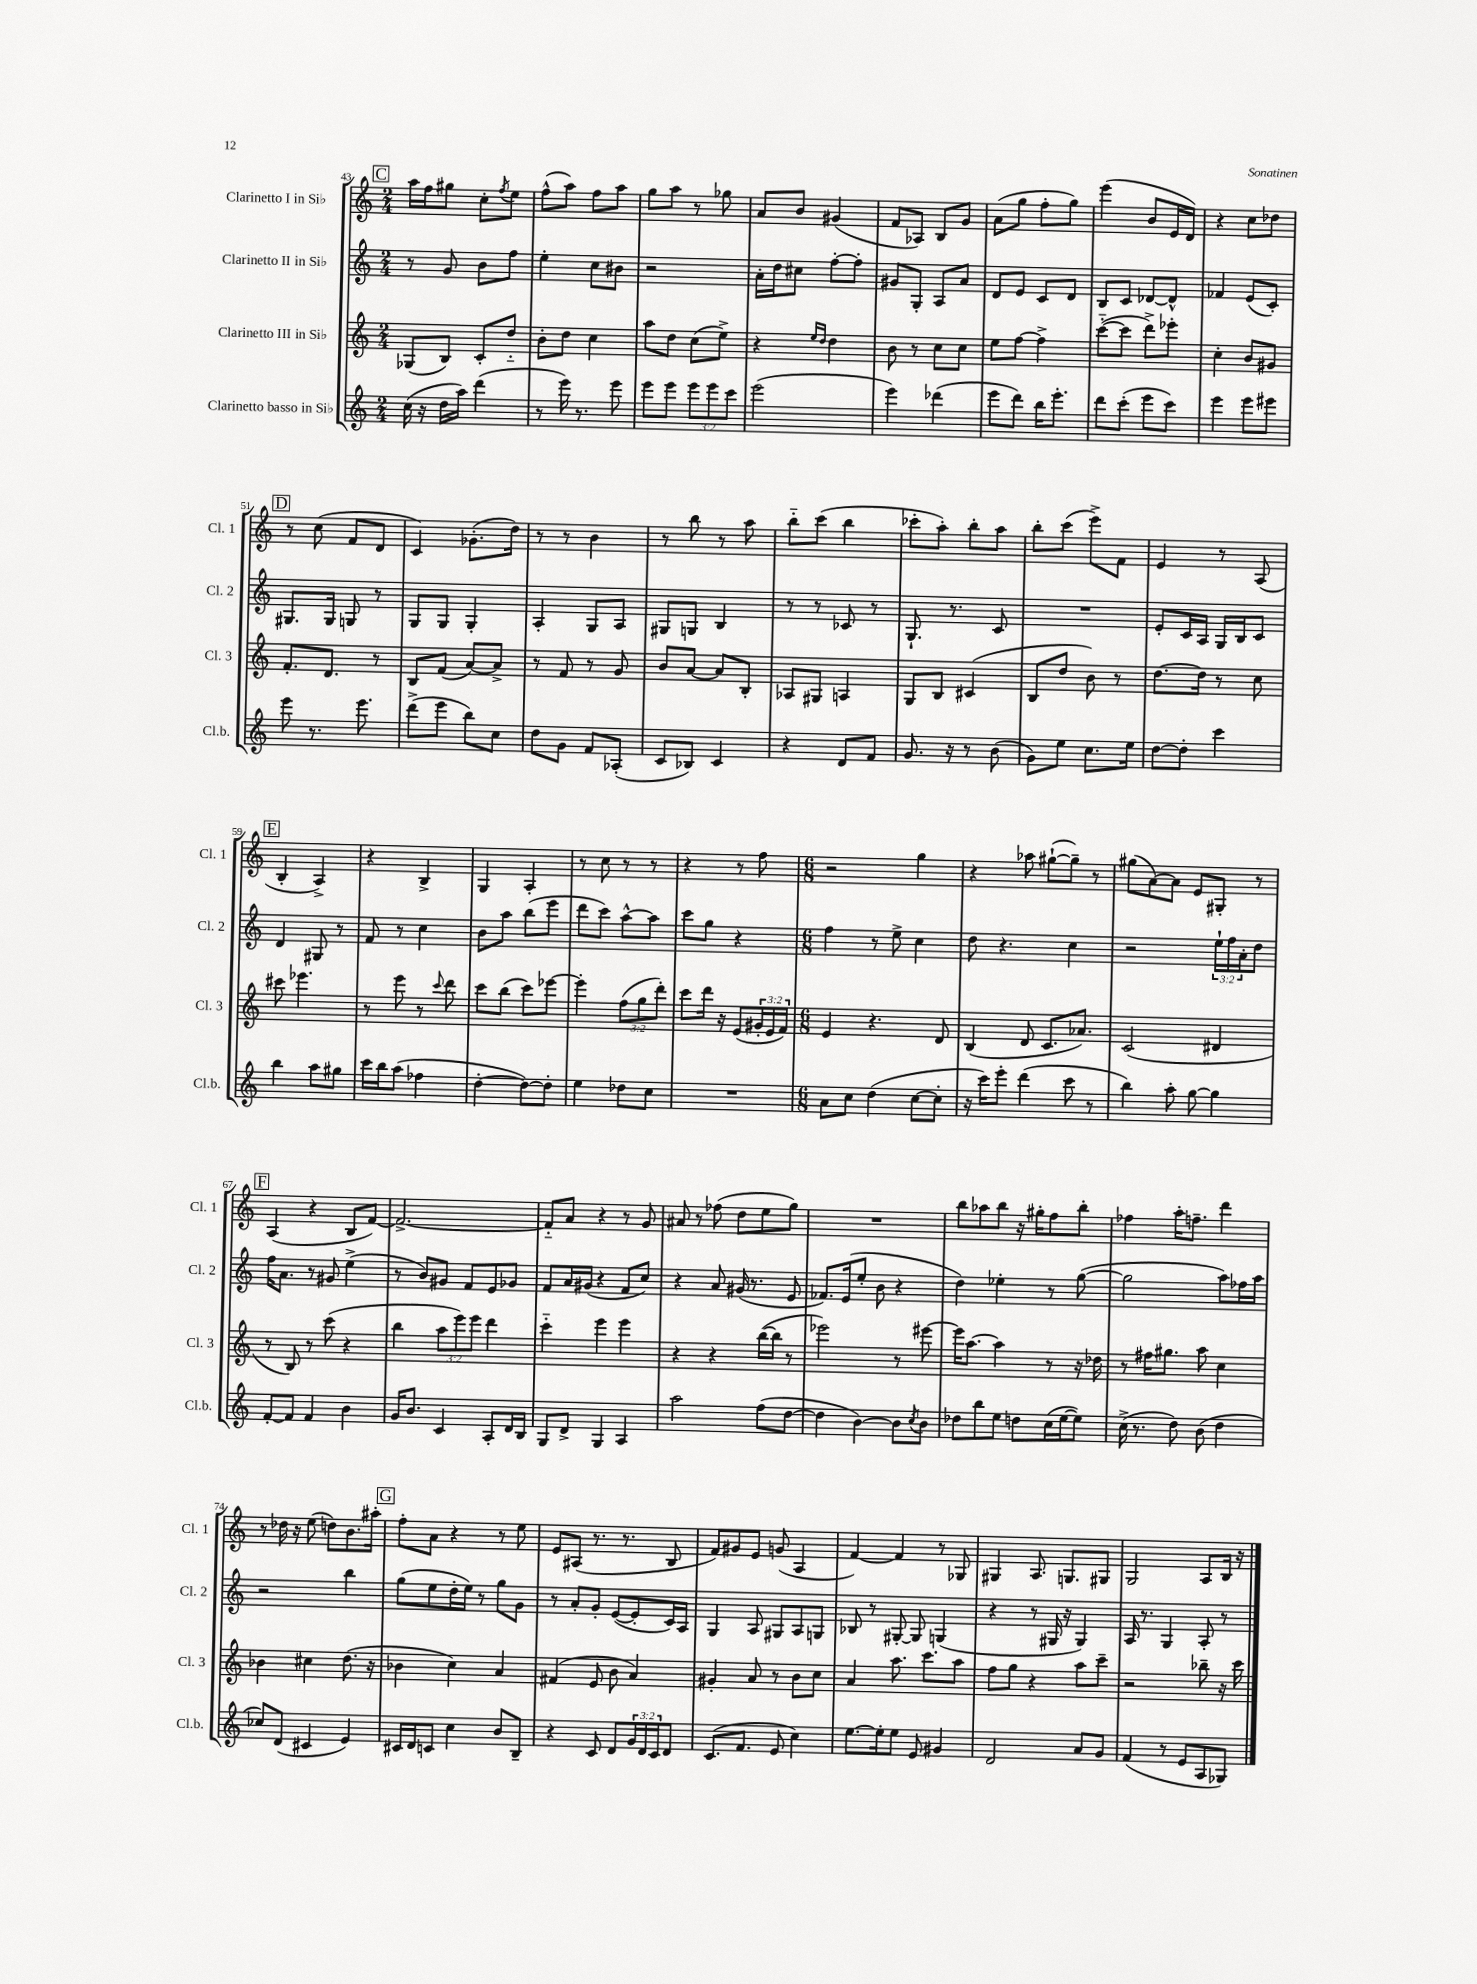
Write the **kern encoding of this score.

**kern	**kern	**kern	**kern
*part4	*part3	*part2	*part1
*staff4	*staff3	*staff2	*staff1
*I"Clarinetto basso in Si♭	*I"Clarinetto III in Si♭	*I"Clarinetto II in Si♭	*I"Clarinetto I in Si♭
*I'Cl.b.	*I'Cl. 3	*I'Cl. 2	*I'Cl. 1
*clefG2	*clefG2	*clefG2	*clefG2
*k[]	*k[]	*k[]	*k[]
*M2/4	*M2/4	*M2/4	*M2/4
!!LO:REH:place=s1:t=C
=43	=43	=43	=43
(16cc\	(8G-X/L	8r	16aa\LL
16r	.	.	16ff\J
16dd\LL	8B/J)	8g/	8gg#X\J
16aa\JJ)	.	.	.
(4ddd\	8c'/L	8b\L	8cc'\L
.	.	.	8qff/
.	8dd/J	8ff\J	8ee\J
=44	=44	=44	=44
8r	8b'\L	4ee'\	(8ff^^\L
16eee\)	8dd\J	.	8aa\J)
8.r	.	.	.
.	4cc\	8cc\L	8ff\L
8eee\	.	8b#X\J	8aa\J
=45	=45	=45	=45
8eee\L	8aa\L	2r	8gg\L
8eee\J	8dd\J	.	8aa\J
12eee\L	(8cc\L	.	8r
12eee\	.	.	.
.	8ee^\J)	.	8gg-X\
12ccc\J	.	.	.
=46	=46	=46	=46
(2eee\	4r	16a'\LL	8a/L
.	.	16dd\J	.
.	.	8cc#X\J	8b/J
.	16qqee/LL	.	.
.	16qqdd/JJ	.	.
.	4dd\	[8ff'\L	(4g#X/
.	.	8ff'\J]	.
=47	=47	=47	=47
4eee\)	8b\	8g#X/L	8f/L
.	8r	8G'/J	8A-X/J)
(4ddd-X\	8cc\L	8A/L	8B/L
.	8cc\J	8a/J	8g/J
=48	=48	=48	=48
8eee\L	8ee\L	8d/L	(8a\L
8ddd\J)	[8ff\J	8e/J	8gg\J
16bb\KL	4ff^\]	8c/L	8ff'\L
8.eee'\J	.	.	.
.	.	8d/J	8gg\J)
=49	=49	=49	=49
8ddd\L	([8ccc\L	8B/L	(4eee\
(8ccc'\J	8ccc\J]	8c/J	.
8eee\L	8ddd^\L)	[8d-X/L	8b/L
8ccc\J)	8eee-X'\J	8d-^^/J]	16e/L
.	.	.	16d/JJ)
=50	=50	=50	=50
4eee\	4cc'\	4f-X/	4r
8eee\L	8b/L	(8e/L	8cc\L
8eee#X\J	8g#X/J	8c'/J)	8dd-X\J
!!LO:LB:g=z
!!LO:REH:place=s1:t=D
=51	=51	=51	=51
8eee\	8.f'/L	8.G#X/L	8r
8.r	.	.	(8cc\
.	8.d/J	16G#/Jk	.
.	.	8Gn/	8f/L
8.eee\	.	.	.
.	8r	8r	8d/J
=52	=52	=52	=52
(8ddd^\L	8B/L	8G/L	4c/)
8eee\J	(8f/J	8G/J	.
8bb\L)	[8a/L)	4G'/	(8.g-X'\L
8cc\J	8a^/J]	.	.
.	.	.	16dd\Jk)
=53	=53	=53	=53
8dd\L	8r	4A'/	8r
8g\J	8f/	.	8r
8f/L	8r	8G/L	4b\
(8A-X'/J	8g/	8A/J	.
=54	=54	=54	=54
8c/L	8b/L	8G#X/L	8r
8B-X/J)	[8a/J	8Gn/J	8bb\
4c/	8a/L]	4B/	8r
.	8B'/J	.	8aa\
=55	=55	=55	=55
4r	8A-X/L	8r	8bb\L
.	8G#X/J	8r	(8ccc\J
8d/L	4An/	8c-X/	4bb\
8f/J	.	8r	.
=56	=56	=56	=56
8.g/	8G/L	8.G`/	8ccc-X'\L
.	8B/J	.	8aa'\J)
16r	.	8.r	.
8r	(4c#X/	.	8bb'\L
(8b\	.	8c/	8aa\J
=57	=57	=57	=57
8g\L)	8B/L	2r	8bb'\L
8ee\J	8dd/J	.	(8ccc\J
8.cc\L	8b\)	.	8eee^\L)
.	8r	.	8f\J
16ee\Jk	.	.	.
=58	=58	=58	=58
[8dd\L	[8.dd\L	8e'/L	4e/
8dd'\J]	.	16c/L	.
.	16dd\Jk]	16A/JJ	.
4ccc\	8r	16G/LL	8r
.	.	16B/J	.
.	8cc\	8c/J	(8A/
!!LO:LB:g=z
!!LO:REH:place=s1:t=E
=59	=59	=59	=59
4bb\	8ccc#X\	4d/	4B'/
.	4.eee-X\	.	.
8aa\L	.	8G#X/	4A^/)
8gg#X\J	.	8r	.
=60	=60	=60	=60
16ccc\LL	8r	8f/	4r
16bb\J	.	.	.
(8aa\J	8eee\	8r	.
4ff-X\	8r	4cc\	4B^/
.	8qqccc/	.	.
.	8ddd\	.	.
=61	=61	=61	=61
[4dd'\	8ccc\L	8b\L	4G/
.	(8bb\J	8aa\J	.
8dd\L_)	8ccc\L)	(8bb\L	4A'/
8dd'\J]	[8eee-X\J	8eee\J	.
=62	=62	=62	=62
4ee\	4eee-'\]	8ddd\L	8r
.	.	8ccc\J)	8cc\
8dd-X\L	(12ff\L	[8aa^^\L	8r
.	12gg\	.	.
8cc\J	.	8aa\J]	8r
.	12ddd'\J)	.	.
=63	=63	=63	=63
2r	8ccc\L	8ccc\L	4r
.	16ddd\Jk	8gg\J	.
.	16r	.	.
.	(8e/L	4r	8r
.	24g#X'/L	.	8ff\
.	24e/	.	.
.	24f/JJ)	.	.
=64	=64	=64	=64
*M6/8	*M6/8	*M6/8	*M6/8
8a\L	4e/	4ff\	2r
8cc\J	.	.	.
(4dd\	4.r	8r	.
.	.	8ee^\	.
[8cc\L	.	4cc\	4gg\
8cc'\J]	8d/	.	.
=65	=65	=65	=65
16r	(4B/	8dd\	4r
16ccc\KL)	.	.	.
8eee'\J	.	4.r	.
(4ddd\	8d/	.	8aa-X\
.	8.c/L	.	([8gg#X`\L
8ccc\	.	4cc\	8gg#~\J])
.	8.a-X/J)	.	.
8r	.	.	8r
=66	=66	=66	=66
4bb\)	(2c/	2r	(8gg#X\L
.	.	.	[8a\)
8aa'\	.	.	8a\J]
[8gg\	.	.	8e/L
4gg\]	4d#X/	24ee`\LL	8G#X'/J
.	.	24ff\	.
.	.	24a'\J	.
.	.	8dd\J	8r
!!LO:LB:g=z
!!LO:REH:place=s1:t=F
=67	=67	=67	=67
[8f'/L	8r	16ff\KL	(4A/
.	.	8.a\J	.
8f/J]	8B/)	.	.
4f/	8r	8r	4r
.	(8ccc\	8g#X/	.
4b\	4r	(4ee^\	8B/L
.	.	.	[8f/J)
=68	=68	=68	=68
16g/KL	4bb\	8r	2.f^/_
8.b/J	.	.	.
.	.	8b/L)	.
4c/	12aa\L	8g#X/J	.
.	12eee\)	.	.
.	.	8f/L	.
.	12eee\J	.	.
8A'/L	4ddd\	8e/	.
16d/L	.	8g-X/J	.
16B/JJ	.	.	.
=69	=69	=69	=69
8G/L	4ccc\	8f/L	8f/L]
8d^/J	.	16a/L	8a/J
.	.	(16g#X/JJ	.
4G/	4eee\	4r	4r
4A/	4eee\	8f/L	8r
.	.	8cc/J)	8g/
=70	=70	=70	=70
2aa\	4r	4r	8a#X/
.	.	.	8r
.	4r	8a/	(8ff-X\
.	.	(16g#X/	8dd\L
.	.	8.r	.
(8ff\L	([16bb\LL	.	8ee\
.	16bb\JJ]	.	.
[8dd\J	8r	8e/	8gg\J)
=71	=71	=71	=71
4dd\]	2eee-X\)	8.f-X/L)	2.r
.	.	(16e/k	.
[4b\)	.	8ee'/J	.
.	.	8b\	.
8b\L]	8r	4r	.
8qcc/	.	.	.
8b\J	[8eee#X\	.	.
=72	=72	=72	=72
8dd-X\L	16eee#\KL]	4dd\)	8bb\L
.	[8.aa\J	.	.
8bb\	.	.	8aa-X\
8ee\J	4aa\]	4ee-X'\	8bb\J
8ddn\L	.	.	16r
.	.	.	16gg#X'\KL
(16cc\L	8r	8r	8ff\
[16ee\J	.	.	.
8ee\J])	16r	([8gg\	8bb'\J
.	16dd-X\	.	.
=73	=73	=73	=73
(16cc^\	8r	2gg\]	4ff-X\
8.r	.	.	.
.	16ff#X\KL	.	.
.	8.gg#X\J	.	.
8dd\)	.	.	16aa'\KL
.	.	.	8.ffn~\J
(8b\	8aa\	.	.
4dd\	4cc\	8aa\L)	4ddd\
.	.	16ff-X\L	.
.	.	16aa\JJ	.
!!LO:LB:g=z
=74	=74	=74	=74
8cc-X/L)	4b-X\	2r	8r
(8d/J	.	.	16dd-X\
.	.	.	16r
4c#X/	4cc#X\	.	(8ee\
.	.	.	8ddn\L)
4e/)	(8.dd\	4bb\	8.b\
.	16r	.	16aa#X'\Jk
!!LO:REH:place=s1:t=G
=75	=75	=75	=75
16c#X/LL	4b-X\	(8gg\L	8ff'\L
16d/J	.	.	.
8cn/J	.	8ee\	8a\J
4cc\	4cc\)	16dd'\L	4r
.	.	16ee\JJ)	.
.	.	8r	.
8b/L	4a/	8gg\L	8r
8B~/J	.	8g\J	8ee\
=76	=76	=76	=76
4r	(4f#X/	8r	8e/L
.	.	8a'/L	(8A#X/J
8c/	8e/	8g'/J	8.r
8d/L	8b\	([8e/L	.
.	.	.	8.r
24g/L	4a/)	8e'/]	.
24d/	.	.	.
24c/J	.	.	.
8d/J	.	16c/L)	8B/
.	.	16A/JJ	.
=77	=77	=77	=77
(8.c/L	4g#X'/	4G/	8f/L)
.	.	.	8g#X/
8.f/J	.	.	.
.	8a/	8A/	8e/J
8e/	8r	8G#X/L	(8gn/
4cc\)	8b\L	8A/	4A/
.	8cc\J	8Gn/J	.
=78	=78	=78	=78
[8.ee\L	4a/	8B-X/	[4f/)
.	.	8r	.
16ee'\k]	.	.	.
8ee\J	8.aa\	[8G#X'/	4f/]
8e/	.	8G#/]	.
.	8.ccc\L	.	.
4g#X/	.	(4Gn/	8r
.	8aa\J	.	8G-X/
=79	=79	=79	=79
2d/	8ff\L	4r	4G#X/
.	8gg\J	.	.
.	4r	8r	8.A/
.	.	16G#X/	.
.	.	16r	8.Gn/L
8a/L	8aa\L	4G#/)	.
8g/J	8ccc~\J	.	8G#X/J
=80	=80	=80	=80
(4f/	2r	16A/	2G/
.	.	8.r	.
8r	.	4G/	.
8e/L	.	.	.
8A/	8bb-X~\	8A'/	8A/L
8G-X/J)	16r	8r	16B/Jk
.	16ccc\	.	16r
==	==	==	==
*-	*-	*-	*-
